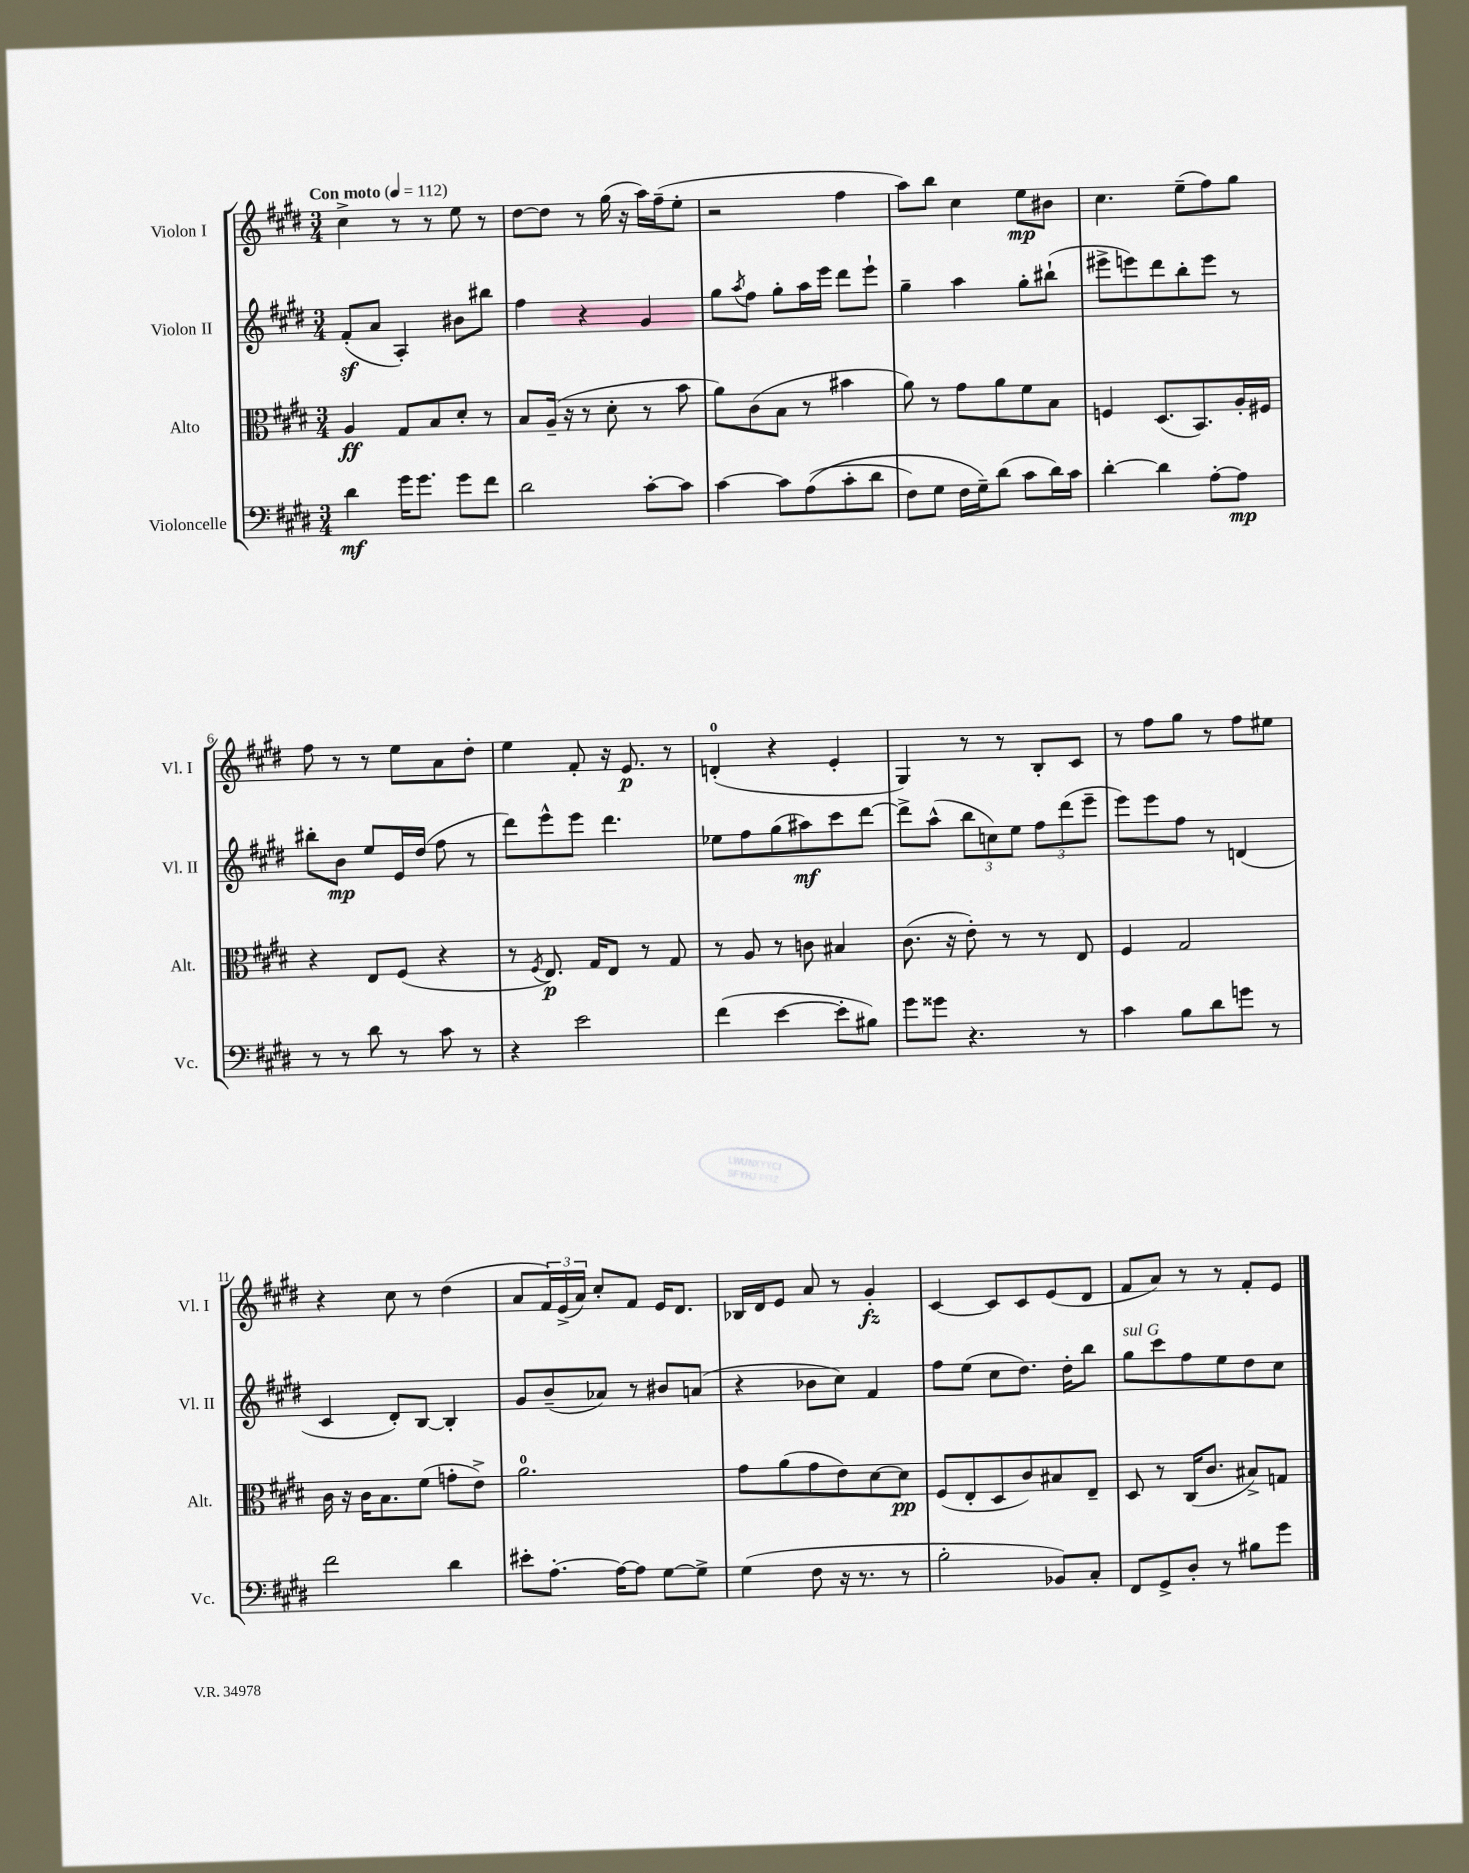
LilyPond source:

<<
\new StaffGroup <<
\new Staff = "s0" \with { instrumentName = "Violon I" shortInstrumentName = "Vl. I" } {
    \clef treble \key e \major \numericTimeSignature \time 3/4 \tempo "Con moto" 4 = 112
    cis''4-> r8 r8 e''8 r8 |
    dis''8~ dis''8 r8 gis''16( r16 a''16) fis''16--( e''8-. |
    r2 fis''4 |
    a''8) b''8 cis''4 e''8\mp bis'8 |
    cis''4. e''8--( fis''8) gis''8 |
    fis''8 r8 r8 e''8 a'8 dis''8-. |
    e''4 fis'8-. r16 e'8.\p r8 |
    d'4-0-.( r4 e'4-. |
    gis4) r8 r8 b8-. cis'8 |
    r8 fis''8 gis''8 r8 fis''8 eis''8 |
    r4 cis''8 r8 dis''4( |
    a'8 \tuplet 3/2 { fis'16) e'16->( a'16) } cis''8-. fis'8 e'16 dis'8. |
    bes16 dis'16 e'8 a'8 r8 gis'4-.\fz |
    cis'4~ cis'8 cis'8 e'8( dis'8 |
    fis'8 a'8) r8 r8 fis'8-. e'8 \bar "|." |
}
\new Staff = "s1" \with { instrumentName = "Violon II" shortInstrumentName = "Vl. II" } {
    \clef treble \key e \major \numericTimeSignature \time 3/4
    fis'8-.\sf( a'8 a4-.) bis'8 bis''8 |
    fis''4 r4 gis'4 |
    gis''8 \acciaccatura { a''8 } fis''8 gis''8-. a''16 e'''16 dis'''8 e'''8-! |
    gis''4-- a''4 gis''8-. bis''8-!( |
    eis'''8-> e'''8) dis'''8 b''8-. e'''8 r8 |
    bis''8-. b'8\mp e''8 e'16 dis''16( fis''8 r8 |
    dis'''8) e'''8-^ e'''8 dis'''4. |
    ees''8 fis''8 gis''8( ais''8\mf) cis'''8 dis'''8~ |
    dis'''8-> a''8-^( \tuplet 3/2 { b''8 c''8) e''8 } \tuplet 3/2 { fis''8 dis'''8( e'''8-- } |
    e'''8) e'''8 fis''8 r8 d'4( |
    cis'4 dis'8-.) b8~ b4-. |
    gis'8 b'8--( aes'8) r8 bis'8 a'8( |
    r4 bes'8 cis''8) fis'4 |
    fis''8 e''8( cis''8 dis''8.) dis''16-. b''8 |
    gis''8^\markup { \italic "sul G" } cis'''8 fis''8 e''8 dis''8 cis''8 \bar "|." |
}
\new Staff = "s2" \with { instrumentName = "Alto" shortInstrumentName = "Alt." } {
    \clef alto \key e \major \numericTimeSignature \time 3/4
    a4\ff gis8 b8 dis'8-. r8 |
    b8 a16--( r16 r8 dis'8-. r8 b'8 |
    a'8) cis'8( b8 r8 bis'4 |
    a'8) r8 gis'8 a'8 fis'8 b8 |
    f4 dis8.( b,8.) a16-. fis16 |
    r4 e8 fis8( r4 |
    r8 \acciaccatura { fis8 } e8.\p) gis16 e8 r8 gis8 |
    r8 a8 r8 c'8 bis4 |
    cis'8.( r16 e'8-.) r8 r8 e8 |
    fis4 gis2 |
    cis'16 r16 cis'16 b8. fis'8( g'8-. e'8->) |
    a'2.-0 |
    gis'8 a'8( gis'8 e'8) dis'8~ dis'8\pp |
    fis8( e8-. dis8 cis'8) bis8 e8-- |
    dis8 r8 cis16( cis'8. bis8->) g8 \bar "|." |
}
\new Staff = "s3" \with { instrumentName = "Violoncelle" shortInstrumentName = "Vc." } {
    \clef bass \key e \major \numericTimeSignature \time 3/4
    dis'4\mf gis'16 gis'8. gis'8 fis'8 |
    dis'2 cis'8~-. cis'8 |
    cis'4~ cis'8 a8(\( cis'8-. dis'8 |
    fis8) gis8 fis16 gis16--\) dis'8( cis'8 dis'16) cis'16 |
    dis'4~-. dis'4 a8~-. a8\mp |
    r8 r8 dis'8 r8 cis'8 r8 |
    r4 e'2 |
    fis'4( e'4~ e'8-. bis8) |
    gis'8 gisis'8 r4. r8 |
    cis'4 b8 dis'8 g'8 r8 |
    fis'2 dis'4 |
    eis'8-. a8.~-. a16~ a8 gis8~ gis8-> |
    gis4( fis8 r16 r8. r8 |
    b2-. bes,8) cis8-. |
    fis,8 gis,8-> dis8-. r8 bis8 gis'8 \bar "|." |
}
>>
>>
